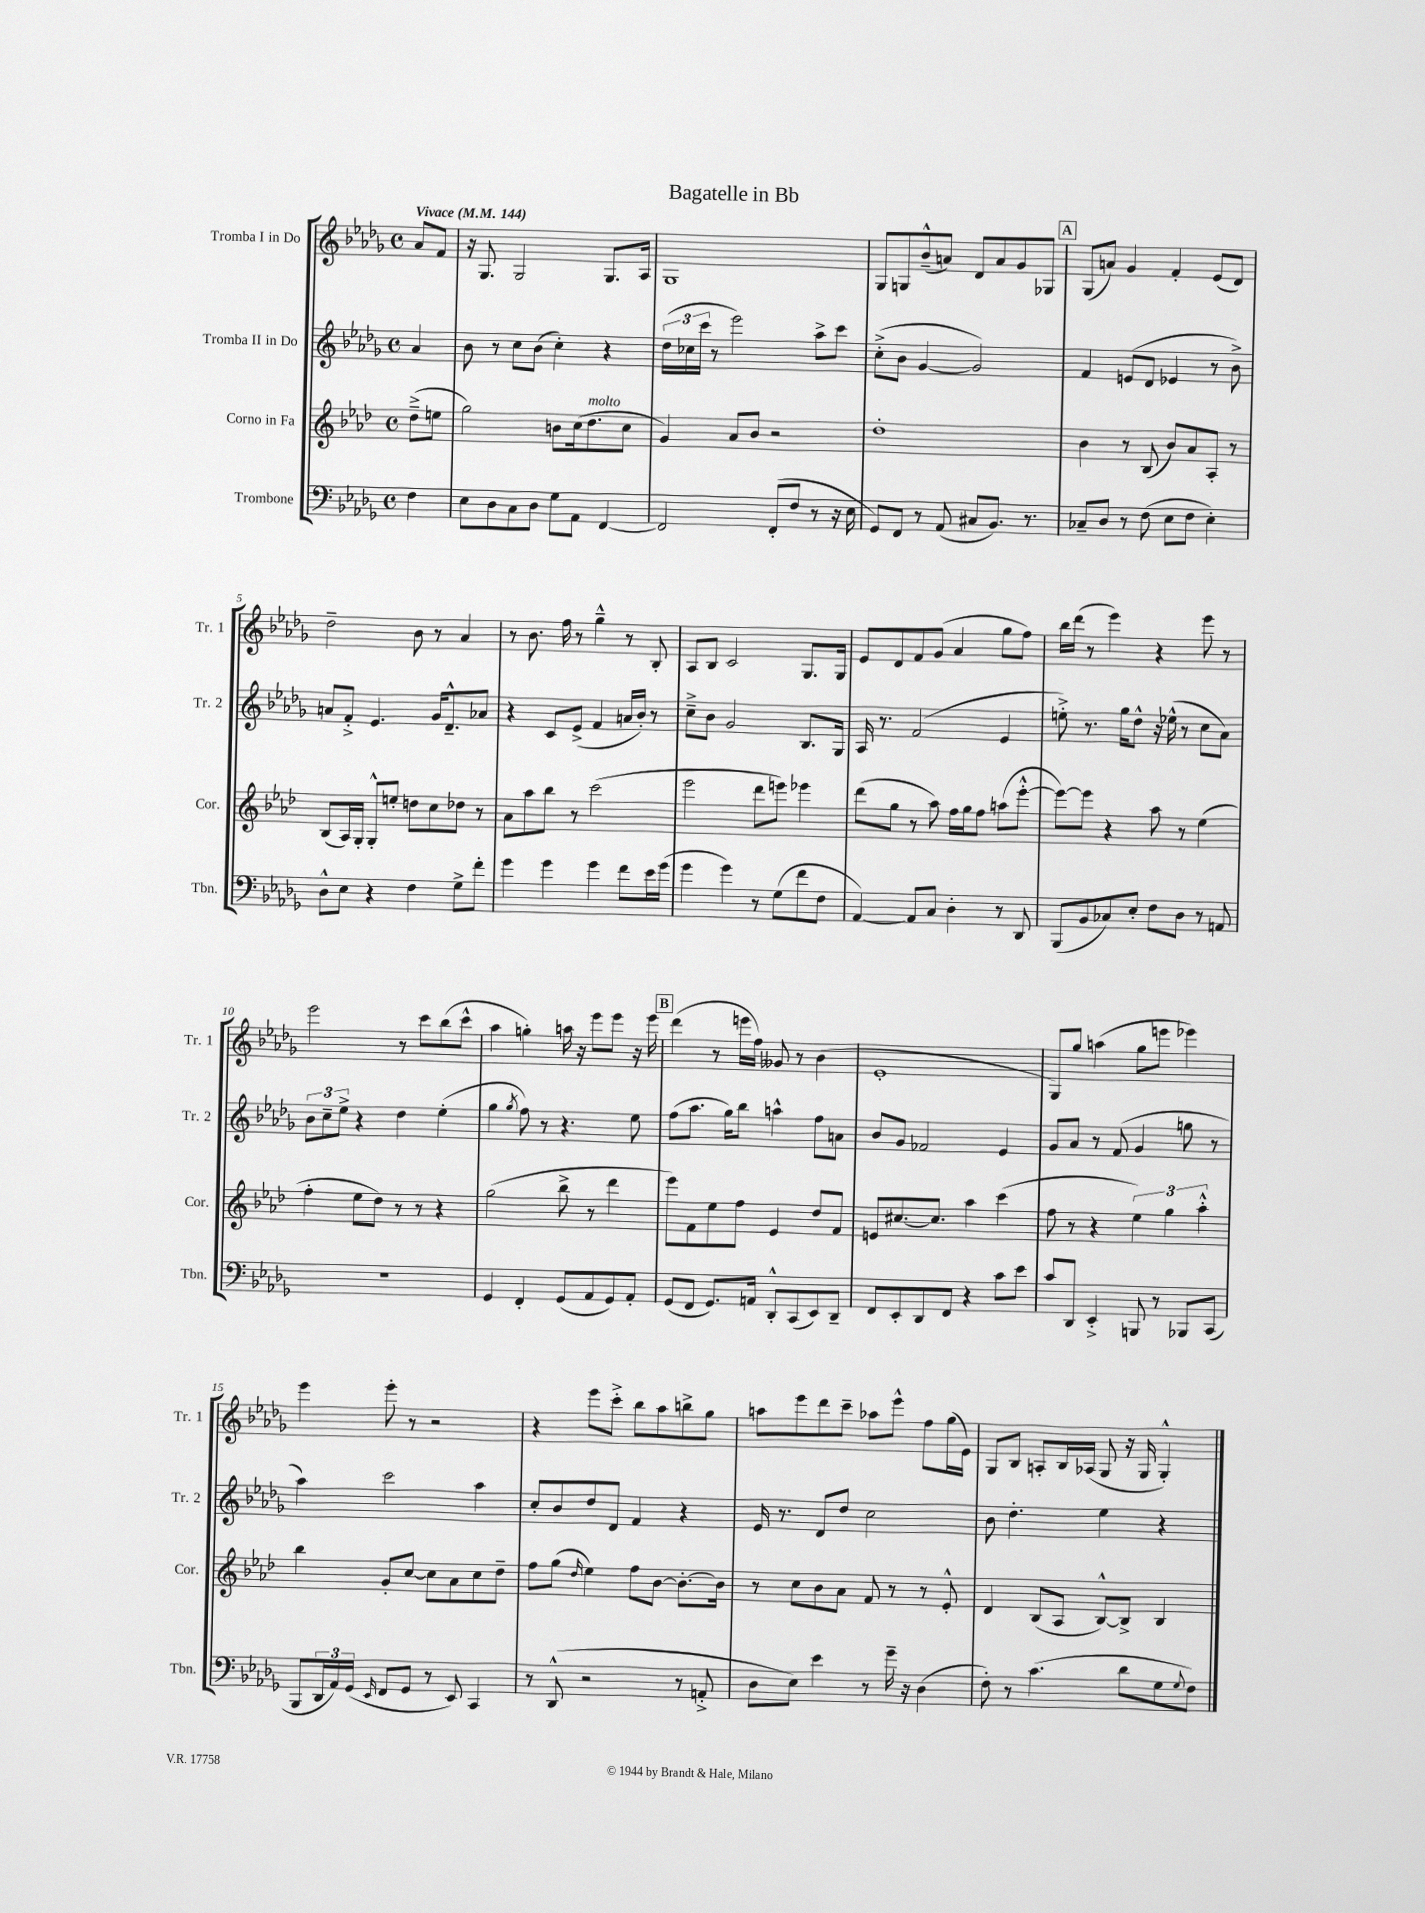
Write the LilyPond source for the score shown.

\header { title = "Bagatelle in Bb" }
<<
\new StaffGroup <<
\new Staff = "s0" \with { instrumentName = "Tromba I in Do" shortInstrumentName = "Tr. 1" } {
    \clef treble \key des \major \defaultTimeSignature \time 4/4 \partial 4 \tempo "Vivace" 4 = 144
    aes'8 f'8 |
    r16 ges8. ges2 ges8. aes16 |
    ges1 |
    ges8 g8 bes'8---^( a'8) des'8 a'8 ges'8 ges8 |
    \mark \markup { \box "A" } ges8( a'8) ges'4 f'4-. ees'8( des'8) |
    des''2-- bes'8 r8 aes'4 |
    r8 bes'8. f''16 r8 ges''4---^ r8 bes8-. |
    aes8 bes8 c'2 ges8. ges16 |
    ees'8 des'8 f'8 ges'8( aes'4 ges''8 f''8) |
    bes''16 des'''16( r8 ees'''4) r4 ees'''8 r8 |
    ees'''2 r8 c'''8 bes''8( c'''8-^ |
    aes''4 g''4-.) a''16 r16 ees'''8 ees'''8 r16 ees'''16 |
    \mark \markup { \box "B" } des'''4( r8 e'''16 f''16) geses'8 r8 bes'4( |
    ees'1-. |
    ges8) ges''8 a''4( ges''8 e'''8 ees'''4) |
    ees'''4 ees'''8-. r8 r2 |
    r4 ees'''8 c'''8-.-> bes''8 aes''8 b''8-> ges''8 |
    a''8 ees'''8 des'''8 c'''8-- aes''8 ees'''8-^ f''8 ges''16( ees'16) |
    ges8 bes8 a8-. bes16 aes16( ges8 r16 ges16 ges4-.-^) \bar "|." |
}
\new Staff = "s1" \with { instrumentName = "Tromba II in Do" shortInstrumentName = "Tr. 2" } {
    \clef treble \key des \major \defaultTimeSignature \time 4/4 \partial 4
    aes'4 |
    bes'8 r8 c''8 bes'8( c''4-.) r4 |
    \tuplet 3/2 { des''16( ces''16 c'''16 } r8 ees'''2) aes''8-> c'''8 |
    c''8-.->( bes'8 ges'4~ ges'2) |
    \mark \markup { \box "A" } f'4 e'8( des'8 ees'4 r8 bes'8->) |
    a'8 f'8-.-> ees'4. ges'16 des'8.---^ aes'8 |
    r4 c'8 ees'8->( f'4 a'16 bes'16-.) r8 |
    c''8---> bes'8 ges'2 bes8. ges16 |
    aes16 r8. f'2( ees'4 |
    e''8-.->) r8. ges''16 des''8-^ r16 ees''16-^( r8 c''8 aes'8) |
    \tuplet 3/2 { bes'8 c''8-- ees''8-> } r4 des''4 ees''4-.( |
    ges''4 \acciaccatura { ges''8 } f''8) r8 r4. ees''8 |
    \mark \markup { \box "B" } f''8( aes''8. ges''16) bes''8 a''4-^ f''8 a'8 |
    bes'8 ges'8 fes'2 ees'4 |
    ges'8 aes'8 r8 f'8( ges'4 g''8 r8 |
    aes''4) c'''2 aes''4 |
    c''8-. bes'8 des''8 des'8 f'4 r4 |
    ees'16 r8. des'8 des''8 c''2 |
    bes'8 des''4.-. ees''4 r4 \bar "|." |
}
\new Staff = "s2" \with { instrumentName = "Corno in Fa" shortInstrumentName = "Cor." } {
    \clef treble \key aes \major \defaultTimeSignature \time 4/4 \partial 4
    des''8--->( e''8 |
    g''2) b'8 c''16( des''8.^\markup { \italic "molto" } c''8 |
    g'4) aes'8 bes'8 r2 |
    des''1-. |
    \mark \markup { \box "A" } bes'4 r8 bes8( bes'8) aes'8 aes8-. r8 |
    bes8( aes16) g16-. g8-.-^ e''8-. d''8 c''8 des''8 r8 |
    aes'8 aes''8 bes''8 r8 c'''2( |
    ees'''2 des'''8 e'''8) ees'''4 |
    des'''8( g''8 r8 aes''8) f''16 g''16 f''8 a''8( ees'''8~-.-^ |
    ees'''8~) ees'''8 r4 aes''8 r8 ees''4( |
    f''4-. ees''8 des''8) r8 r8 r4 |
    g''2( bes''8-> r8 des'''4 |
    \mark \markup { \box "B" } ees'''8) f'8 ees''8 f''8 ees'4 des''8 f'8 |
    e'8 cis''8.~ cis''8. aes''4 c'''4( |
    f''8 r8 r4 \tuplet 3/2 { ees''4) g''4 aes''4-.-^ } |
    bes''4 g'8-. c''8~ c''8 aes'8 c''8 des''8-- |
    f''8 g''8( \grace { des''16 } ees''4) f''8 bes'8~ bes'8.~-. bes'16 |
    r8 c''8 bes'8 aes'8 f'8 r8 r8 ees'8-.-^ |
    des'4 bes8( aes8 bes8~-^) bes8-> bes4 \bar "|." |
}
\new Staff = "s3" \with { instrumentName = "Trombone" shortInstrumentName = "Tbn." } {
    \clef bass \key des \major \defaultTimeSignature \time 4/4 \partial 4
    f4 |
    ees8 des8 c8 des8 ges8 aes,8 f,4~ |
    f,2 f,8-.( f8 r8 r16 ees16 |
    ges,8) f,8 r8 aes,8( cis8 bes,8.) r8. |
    \mark \markup { \box "A" } ces8-- des8 r8 f8( ees8 f8 ees4-.) |
    des8-^ ees8 r4 f4 ges8-> f'8-. |
    ges'4 ges'4 ges'4 f'8 ees'16 ges'16( |
    ges'4 ges'4) r8 ges8( f'8 f8 |
    aes,4~) aes,8 c8 des4-. r8 des,8 |
    bes,,8( bes,8 ces8) ees8-. f8 des8 r8 a,8 |
    r1 |
    ges,4 f,4-. ges,8( aes,8 ges,8) aes,8-. |
    \mark \markup { \box "B" } ges,8( f,8 ges,8.) a,16 des,8-.-^ c,8( ees,8) des,8-- |
    f,8 ees,8-. des,8 f,8 r4 c'8 ees'8 |
    c'8 des,8 ees,4-.-> b,,8 r8 bes,,8 c,8( |
    bes,,8 \tuplet 3/2 { des,16 aes,16) ges,16( } \grace { ees,16 } f,8 ges,8 r8 ees,8) c,4 |
    r8 des,8-^( r2 r8 a,8-.-> |
    des8 ees8) ees'4 r8 ges'16-- r16 des4( |
    f8-.) r8 c'4.( des'8 ges8 \appoggiatura { ges8 } f8) \bar "|." |
}
>>
>>
